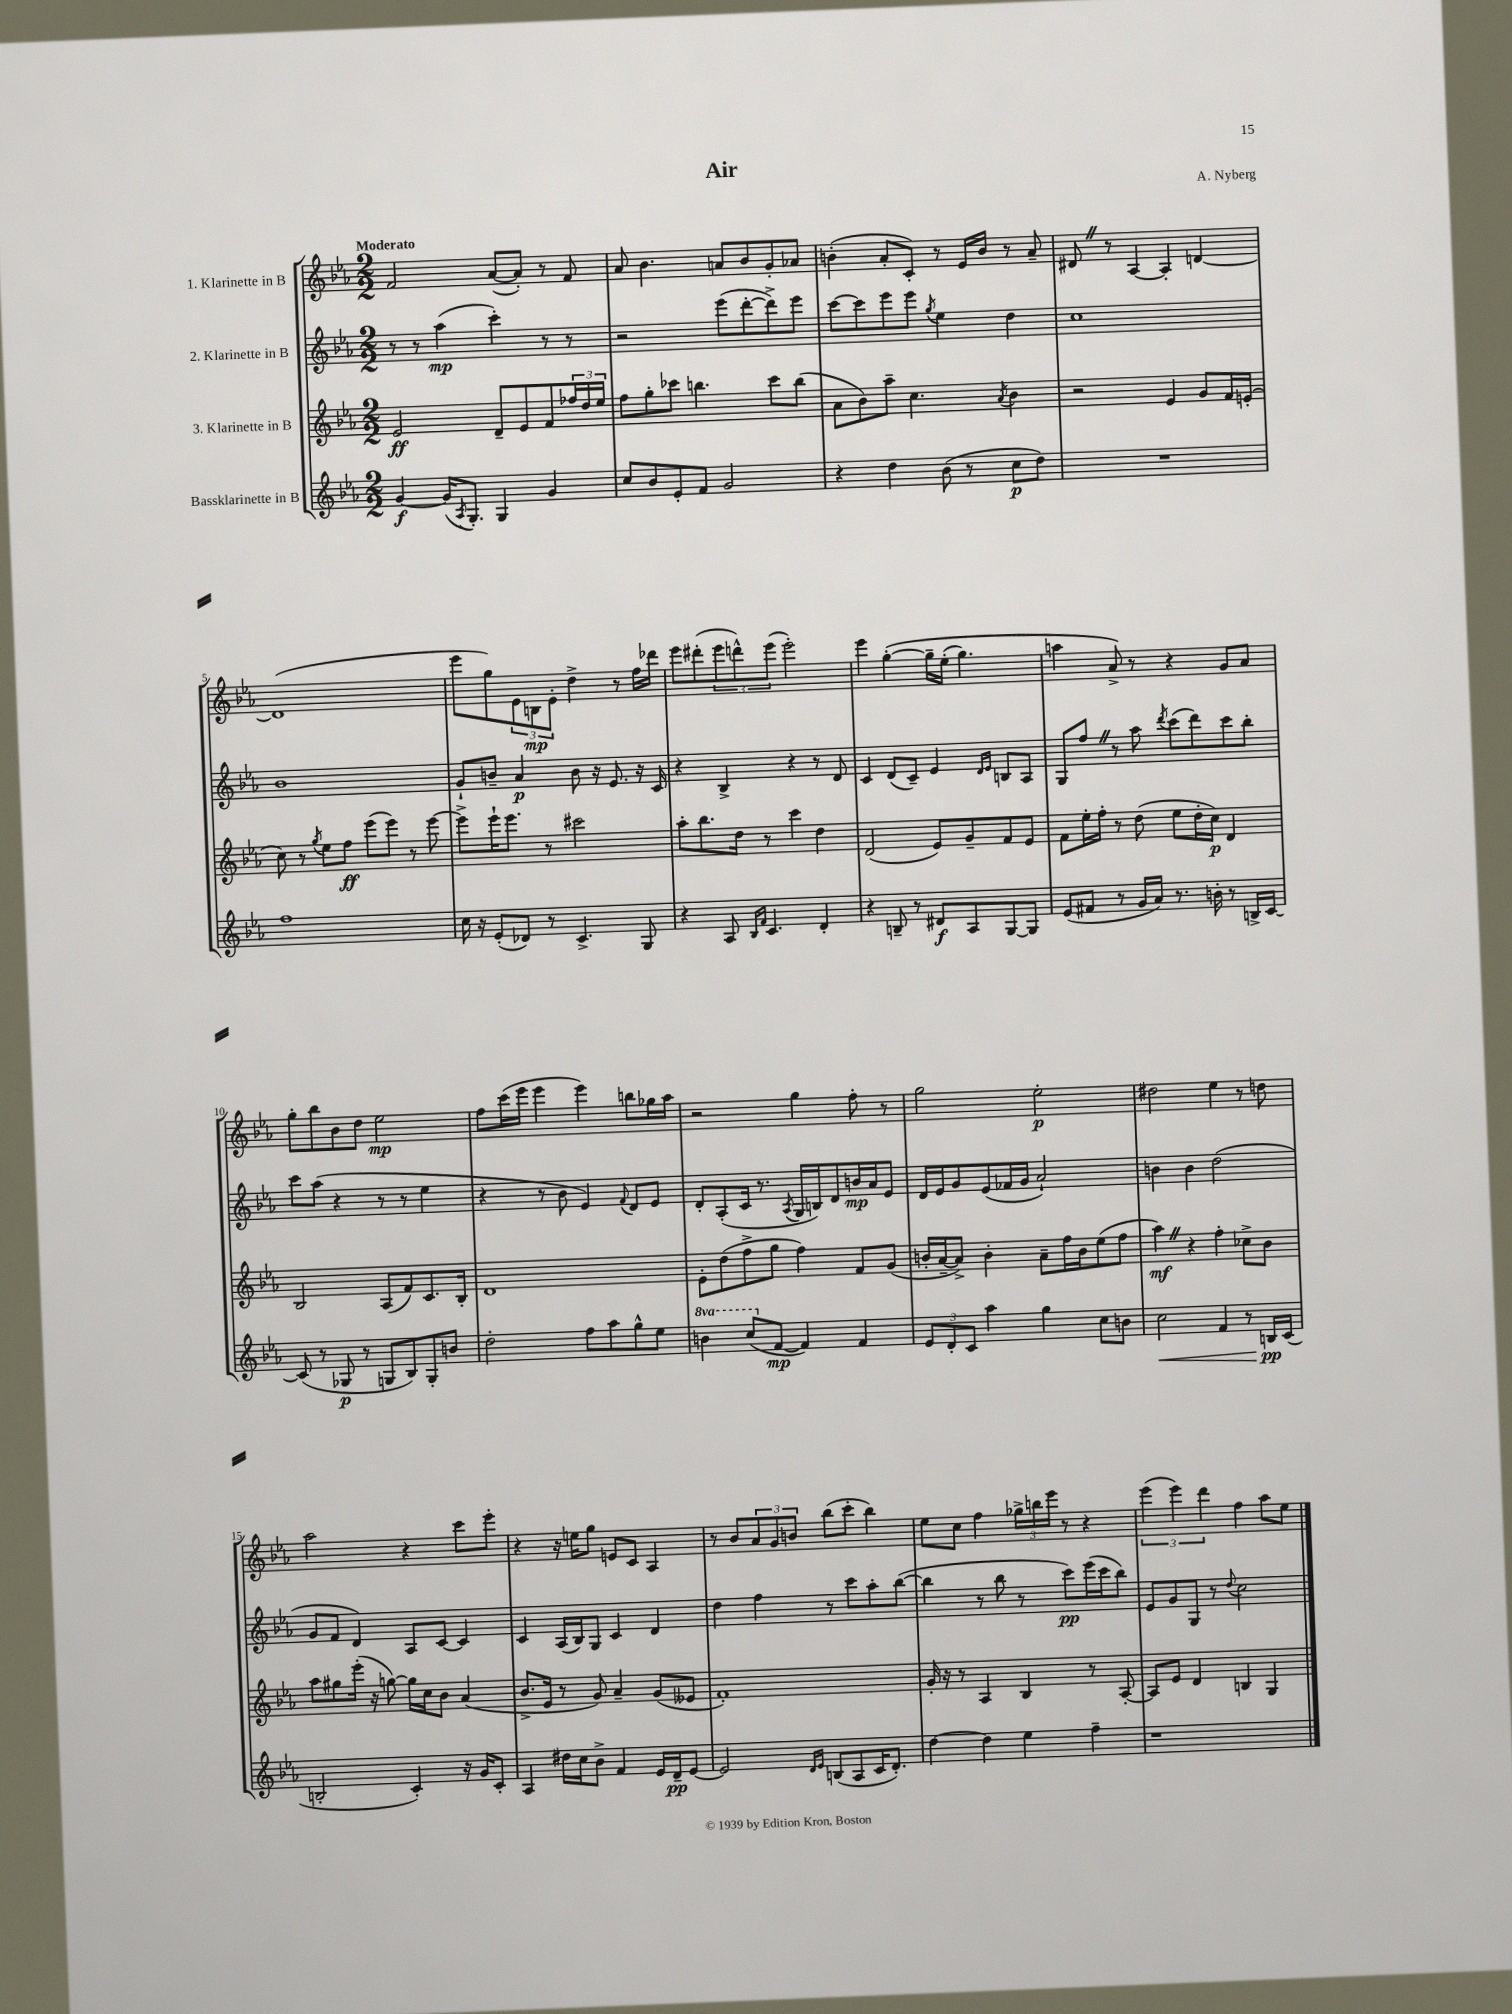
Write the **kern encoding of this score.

**kern	**dynam	**kern	**dynam	**kern	**dynam	**kern	**dynam
*part4	*part4	*part3	*part3	*part2	*part2	*part1	*part1
*staff4	*staff4	*staff3	*staff3	*staff2	*staff2	*staff1	*staff1
*I"Bassklarinette in B	*	*I"3. Klarinette in B	*	*I"2. Klarinette in B	*	*I"1. Klarinette in B	*
*clefG2	*	*clefG2	*	*clefG2	*	*clefG2	*
*k[b-e-a-]	*	*k[b-e-a-]	*	*k[b-e-a-]	*	*k[b-e-a-]	*
*M2/2	*	*M2/2	*	*M2/2	*	*M2/2	*
=1	=1	=1	=1	=1	=1	=1	=1
!	!	!	!	!	!	!LO:TX:a:B:t=Moderato	!
[4g/	f	2e-/	ff	8r	.	2f/	.
.	.	.	.	8r	.	.	.
(16g/KL]	.	.	.	(4aa-\	mp	.	.
8qA-/	.	.	.	.	.	.	.
8.G'/J)	.	.	.	.	.	.	.
4G/	.	8d~/L	.	4ccc'\)	.	([8a-/L	.
.	.	8e-/	.	.	.	8a-'/J])	.
4g/	.	8f/	.	8r	.	8r	.
.	.	24ff-X/L	.	8r	.	8f/	.
.	.	24dd/	.	.	.	.	.
.	.	24ee-/JJ	.	.	.	.	.
=2	=2	=2	=2	=2	=2	=2	=2
8cc/L	.	8ff\L	.	2r	.	8a-/	.
8b-/	.	8gg'\	.	.	.	4.b-\	.
8e-'/	.	8ccc-X\J	.	.	.	.	.
8f/J	.	4.bbn\	.	.	.	.	.
2g/	.	.	.	(8eee-\L	.	8an/L	.
.	.	.	.	[8ddd'\	.	8b-/	.
.	.	8ccc-\L	.	8ddd^\])	.	8g'/	.
.	.	(8bb\J	.	8eee-\J	.	8a-X/J	.
=3	=3	=3	=3	=3	=3	=3	=3
4r	.	8a-\L	.	[8ccc\L	.	(4bn'\	.
.	.	8b-\)	.	8ccc\]	.	.	.
4dd\	.	8aa-~\J	.	8eee-\	.	8a-'/L	.
.	.	4.cc\	.	8eee-\J	.	8c'/J)	.
.	.	.	.	8qgg/	.	.	.
(8b-\	.	.	.	4ee-\	.	8r	.
8r	.	.	.	.	.	16e-/LL	.
.	.	.	.	.	.	16b/JJ	.
.	.	8qa-/	.	.	.	.	.
8cc\L	p	4b-\	.	4dd\	.	8r	.
8dd\J)	.	.	.	.	.	8a-~/	.
=4	=4	=4	=4	=4	=4	=4	=4
1r	.	2r	.	1cc	.	8d#XZ/	.
.	.	.	.	.	.	8r	.
.	.	.	.	.	.	[4A-/	.
.	.	4e-/	.	.	.	4A-'/]	.
.	.	8g/L	.	.	.	[4dn/	.
.	.	16f/L	.	.	.	.	.
.	.	(16en'/JJ	.	.	.	.	.
!!LO:LB:g=z
=5	=5	=5	=5	=5	=5	=5	=5
1ff	.	8cc\)	.	1b-	.	(1d]	.
.	.	8r	.	.	.	.	.
.	.	8qgg/	.	.	.	.	.
.	.	8ee-\L	.	.	.	.	.
.	.	8ff\J	ff	.	.	.	.
.	.	(8eee-\L	.	.	.	.	.
.	.	8eee-\J)	.	.	.	.	.
.	.	8r	.	.	.	.	.
.	.	[8eee-\	.	.	.	.	.
=6	=6	=6	=6	=6	=6	=6	=6
16cc\	.	8eee-^\L]	.	8g`/L	.	8eee-\L	.
16r	.	.	.	.	.	.	.
(8e-'/L	.	16eee-`\K	.	8bn~/J	.	8gg\)	.
.	.	8.eee-\J	.	.	.	.	.
8d-X/J)	.	.	.	4a-/	p	12e-\	.
.	.	.	.	.	.	12Bn\	mp
8r	.	8r	.	.	.	.	.
.	.	.	.	.	.	12e-'\J	.
4.c^/	.	2ccc#X\	.	8b\	.	4dd^\	.
.	.	.	.	16r	.	.	.
.	.	.	.	8.e-/	.	.	.
.	.	.	.	.	.	8r	.
8G/	.	.	.	16r	.	16ff\LL	.
.	.	.	.	16c/	.	16ddd-X\JJ	.
=7	=7	=7	=7	=7	=7	=7	=7
4r	.	8aa-'\L	.	4r	.	8eee-\L	.
.	.	8.bb-\	.	.	.	(8ddd#X'\	.
8A-/	.	.	.	4B-^/	.	12eee-\	.
.	.	16dd\Jk	.	.	.	.	.
.	.	.	.	.	.	12dddn^^\)	.
16qqB-/LL	.	.	.	.	.	.	.
16qqf/JJ	.	.	.	.	.	.	.
4.c/	.	8r	.	.	.	.	.
.	.	.	.	.	.	(12eee-\J	.
.	.	4ccc\	.	4r	.	2eee-'\)	.
4d'/	.	4dd\	.	8r	.	.	.
.	.	.	.	8d/	.	.	.
=8	=8	=8	=8	=8	=8	=8	=8
4r	.	(2d/	.	4c/	.	4eee-\	.
8Bn~/	.	.	.	(8d/L	.	([4gg'\	.
8r	.	.	.	8c~/J)	.	.	.
8d#X/L	f	8e-/L)	.	4e-/	.	16gg~\LL]	.
.	.	.	.	.	.	(16ee-'\JJ	.
8A-/	.	8g~/	.	.	.	4.gg\)	.
.	.	.	.	16qqd/LL	.	.	.
.	.	.	.	16qqe-/JJ	.	.	.
[8G/	.	8f/	.	8Bn/L	.	.	.
8G/J]	.	8e-/J	.	8A-/J	.	.	.
=9	=9	=9	=9	=9	=9	=9	=9
(8e-/L	.	8f\L	.	8G/L	.	4aan\	.
8f#X/J	.	16ee-'\L	.	8ffZ/J	.	.	.
.	.	16ff'\JJ	.	.	.	.	.
8r	.	8r	.	8r	.	8a-^/)	.
16g/LL	.	(8dd\	.	8aa-\	.	8r	.
16a-/JJ)	.	.	.	.	.	.	.
.	.	.	.	8qddd/	.	.	.
8.r	.	8ee-\L	.	(8ccc\L	.	4r	.
.	.	16dd'\L	.	8ddd\)	.	.	.
16bn'\	.	16cc\JJ)	p	.	.	.	.
8r	.	4d/	.	8ccc\	.	8g/L	.
16Bn^/LL	.	.	.	8bb-'\J	.	8a-/J	.
[16c/JJ	.	.	.	.	.	.	.
!!LO:LB:g=z
=10	=10	=10	=10	=10	=10	=10	=10
(8c/]	.	2B-/	.	8ccc\L	.	8gg'\L	.
8r	.	.	.	(8aa-\J	.	8bb-\	.
8G-X/	p	.	.	4r	.	8b-\	.
8r	.	.	.	.	.	8dd\J	.
8Gn/L	.	(8A-/L	.	8r	.	2ee-\	mp
8B-/)	.	8f/)	.	8r	.	.	.
8G'/	.	8.c/	.	4ee-\	.	.	.
8bn/J	.	.	.	.	.	.	.
.	.	16B-'/Jk	.	.	.	.	.
=11	=11	=11	=11	=11	=11	=11	=11
2dd'\	.	1d	.	4r	.	8ff\L	.
.	.	.	.	.	.	(16ccc\L	.
.	.	.	.	.	.	16eee-\JJ	.
.	.	.	.	8r	.	4eee-\	.
.	.	.	.	8b-\	.	.	.
8ff\L	.	.	.	4e-/)	.	4eee-\)	.
8aa-\	.	.	.	.	.	.	.
.	.	.	.	8qqf/	.	.	.
8gg^^\	.	.	.	8d/L	.	8bbn\L	.
8ee-\J	.	.	.	8e-/J	.	16gg-X\L	.
.	.	.	.	.	.	16aa-\JJ	.
=12	=12	=12	=12	=12	=12	=12	=12
*8va	*	*	*	*	*	*	*
4bbn\	.	8e-'\L	.	8d'/L	.	2r	.
.	.	(8dd\	.	(8A-'/	.	.	.
(8ccc/L	.	8ff^\	.	16c/Jk	.	.	.
.	.	.	.	8.r	.	.	.
*X8va	*	*	*	*	*	*	*
[8f/J	mp	8gg\J	.	.	.	.	.
.	.	.	.	8qA-/	.	.	.
4f/])	.	4ff\)	.	16G/LL	.	4gg\	.
.	.	.	.	16Bn/J)	.	.	.
.	.	.	.	8d/	.	.	.
4f/	.	8f/L	.	16bn/L	mp	8ff'\	.
.	.	.	.	16a-/J	.	.	.
.	.	(8g/J	.	8e-/J	.	8r	.
=13	=13	=13	=13	=13	=13	=13	=13
12e-/L	.	16bn'/LL	.	16d/LL	.	2gg\	.
.	.	[16a-~/J	.	16e-/J	.	.	.
12d'/	.	.	.	.	.	.	.
.	.	8a-^/J])	.	8g/	.	.	.
12c/J	.	.	.	.	.	.	.
4aa-\	.	4b'\	.	(8e-/	.	.	.
.	.	.	.	16f-X/L	.	.	.
.	.	.	.	16g/JJ	.	.	.
4gg\	.	8a-~\L	.	2a-`/)	.	2ee-'\	p
.	.	16ff\L	.	.	.	.	.
.	.	16b\J	.	.	.	.	.
8cc\L	.	(8ee-\	.	.	.	.	.
8bn\J	.	8ff\J	.	.	.	.	.
=14	=14	=14	=14	=14	=14	=14	=14
!	!LO:HP:b	!	!	!	!	!	!
2cc\	<	4aa-Z\)	mf	4bn\	.	2dd#X\	.
.	.	4r	.	4b\	.	.	.
4f/	.	4ff'\	.	(2dd\	.	4ee-\	.
8r	.	8cc-X^\L	.	.	.	8r	.
16Bn/LL	pp	8b-\J	.	.	.	8ddn\	.
(16c/JJ	[	.	.	.	.	.	.
!!LO:LB:g=z
=15	=15	=15	=15	=15	=15	=15	=15
2Bn'/	.	8aa-\L	.	8g/L	.	2aa-\	.
.	.	8gg#X\	.	8f/J	.	.	.
.	.	(16eee-'\Jk	.	4d/)	.	.	.
.	.	16r	.	.	.	.	.
.	.	[8ggn\)	.	.	.	.	.
4c'/)	.	16gg\LL]	.	8A-/L	.	4r	.
.	.	16cc\J	.	.	.	.	.
.	.	8b-\J	.	[8c/J	.	.	.
16r	.	(4a-/	.	4c/]	.	8ccc\L	.
16g/KL	.	.	.	.	.	.	.
8c'/J	.	.	.	.	.	8eee-'\J	.
=16	=16	=16	=16	=16	=16	=16	=16
4A-/	.	8.b-^/L	.	4c/	.	4r	.
.	.	16e-/Jk	.	.	.	.	.
16dd#X\LL	.	8r	.	(16A-/LL	.	16r	.
16cc\J	.	.	.	16B-/J)	.	16een\KL	.
8b-^\J	.	8g/)	.	8G/J	.	8gg\J	.
4f/	.	4a-~/	.	4c/	.	8en/L	.
.	.	.	.	.	.	8c/J	.
16e-/LL	.	(8g/L	.	4d/	.	4A-/	.
16d~/J	pp	.	.	.	.	.	.
[8e-/J	.	8e--X/J	.	.	.	.	.
=17	=17	=17	=17	=17	=17	=17	=17
2e-/]	.	1f')	.	4dd\	.	8r	.
.	.	.	.	.	.	8b-/L	.
.	.	.	.	4ff\	.	12a-/	.
.	.	.	.	.	.	12g/	.
.	.	.	.	.	.	12bn/J	.
16qqd/LL	.	.	.	.	.	.	.
16qqe-/JJ	.	.	.	.	.	.	.
(8Bn/L	.	.	.	8r	.	(8bb-\L	.
8A-/	.	.	.	8ccc\L	.	8ccc'\J	.
16c/K	.	.	.	8aa-'\	.	4bb-\)	.
8.d'/J)	.	.	.	.	.	.	.
.	.	.	.	([8bb-\J	.	.	.
=18	=18	=18	=18	=18	=18	=18	=18
[4dd\	.	16g'/	.	4bb-\]	.	8ee-\L	.
.	.	16r	.	.	.	.	.
.	.	8r	.	.	.	8cc\J	.
4dd\]	.	4A-/	.	8r	.	4ff\	.
.	.	.	.	8bb-\	.	.	.
4ee-\	.	4B-/	.	8r	.	24gg-X^\LL	.
.	.	.	.	.	.	24bbn\	.
.	.	.	.	.	.	24eee-\JJ	.
.	.	.	.	8ccc\L)	pp	8r	.
4ff~\	.	8r	.	(16eee-\L	.	4r	.
.	.	.	.	16ccc\J	.	.	.
.	.	[8A-'/	.	8bb-\J)	.	.	.
=19	=19	=19	=19	=19	=19	=19	=19
1r	.	8A-/L]	.	8e-/L	.	(6eee-\	.
.	.	8e-/J	.	8g/	.	.	.
.	.	.	.	.	.	6eee-\)	.
.	.	4d/	.	8G/J	.	.	.
.	.	.	.	.	.	6ddd\	.
.	.	.	.	8r	.	.	.
.	.	.	.	8qqdd/	.	.	.
.	.	4Bn/	.	2cc\	.	4ff\	.
.	.	4G/	.	.	.	8aa-\L	.
.	.	.	.	.	.	8ee-\J	.
==	==	==	==	==	==	==	==
*-	*-	*-	*-	*-	*-	*-	*-
